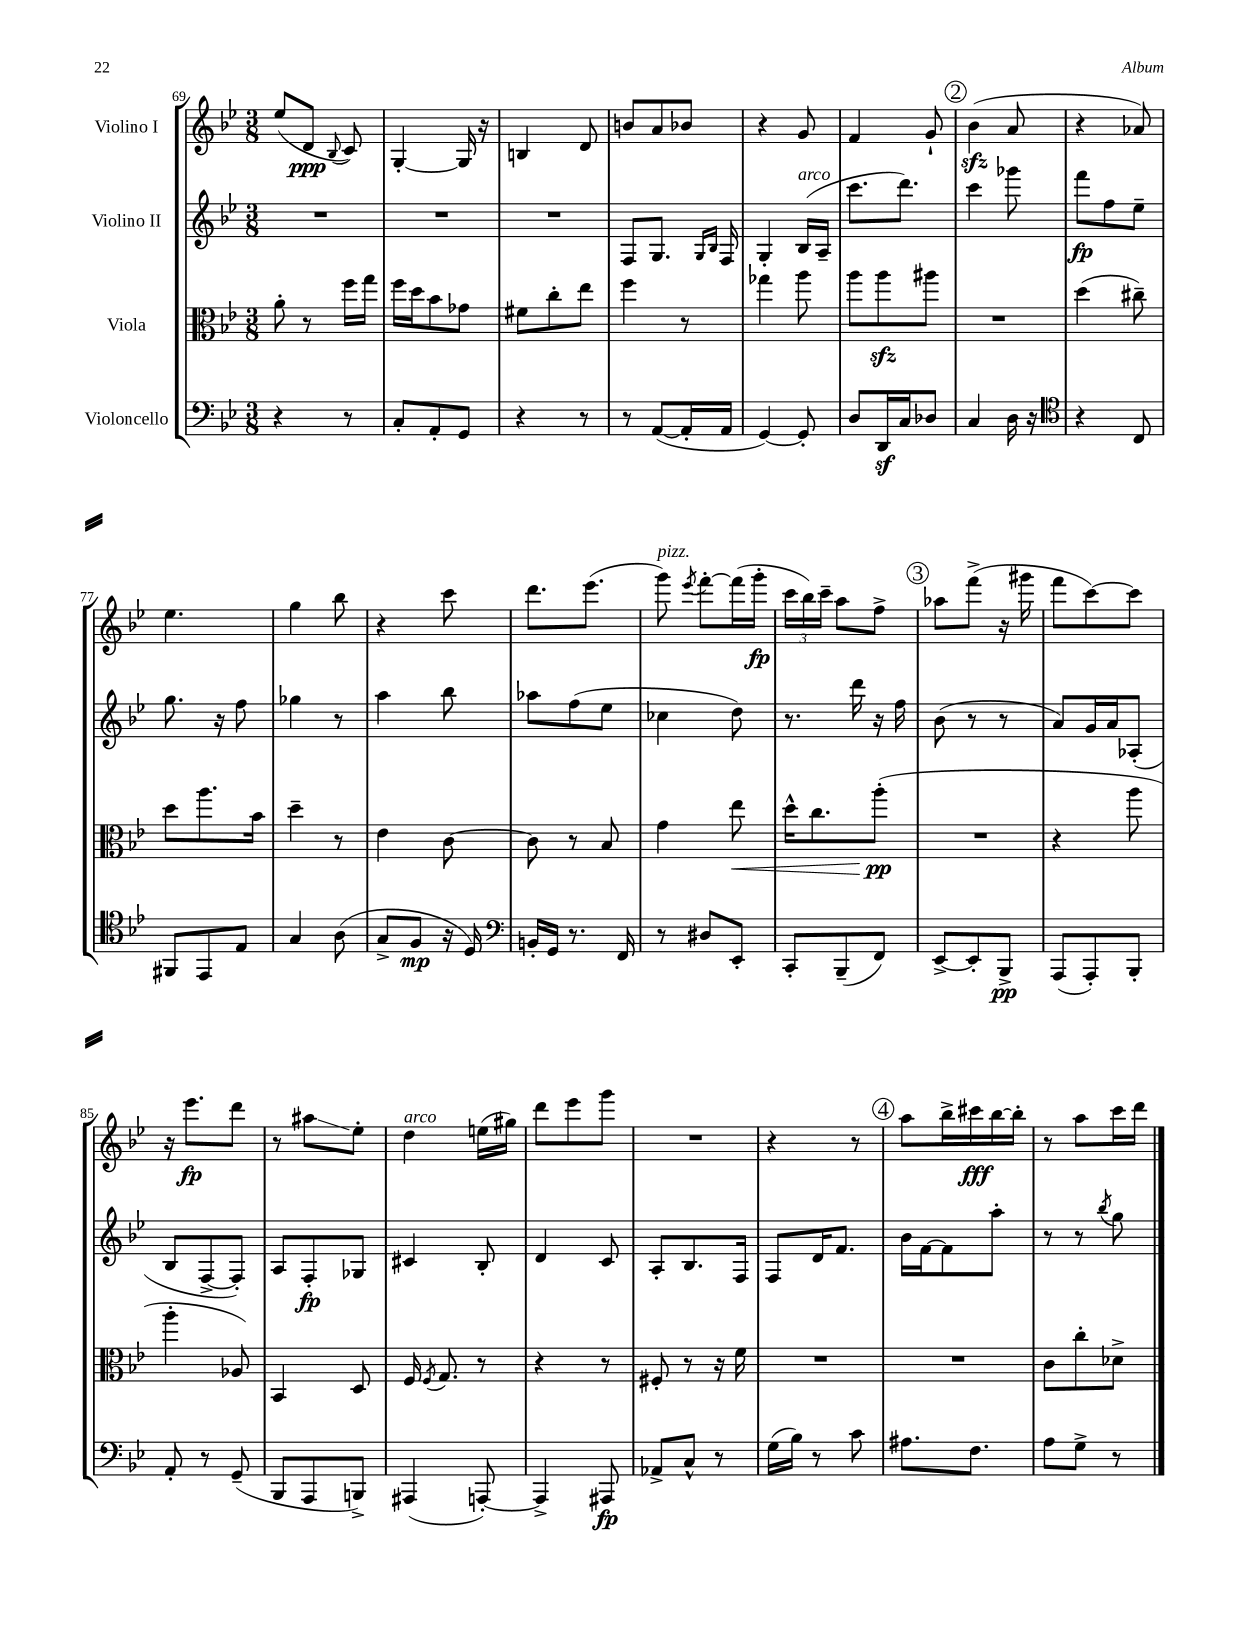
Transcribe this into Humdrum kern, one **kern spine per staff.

**kern	**kern	**kern	**kern
*staff4	*staff3	*staff2	*staff1
*clefF4	*clefC3	*clefG2	*clefG2
*k[b-e-]	*k[b-e-]	*k[b-e-]	*k[b-e-]
*M3/8	*M3/8	*M3/8	*M3/8
4r	8a'\	4.r	(8ee-/L
.	8r	.	8d/J
.	.	.	8qqB-/
8r	16ff\LL	.	8c/)
.	16gg\JJ	.	.
=	=	=	=
8C'/L	16ff\LL	4.r	[4G'/
.	16dd\J	.	.
8AA'/	8b-\	.	.
8GG/J	8g-\J	.	16G/]
.	.	.	16r
=	=	=	=
4r	8f#\L	4.r	4B/
.	8cc'\	.	.
8r	8ee-\J	.	8d/
=	=	=	=
8r	4ff\	8F/L	8b/L
([8AA/L	.	8.G/J	8a/
16AA'/]L	8r	.	8b-/J
.	.	16qqG/LL	.
.	.	16qqB-/JJ	.
16AA/JJ	.	16F/	.
=	=	=	=
[4GG/)	4gg-\	4G'/	4r
8GG'/]	8aa\	(16B-/LL	8g/
.	.	16A~/JJ	.
=	=	=	=
8D/L	8aa\L	8.ccc\L	4f/
16DD/L	8aa\	.	.
16C/J	.	8.ddd\J)	.
8D-/J	8aa#\J	.	8g`/
=	=	=	=
4C/	4.r	4ccc\	(4b-\
16D\	.	8ggg-\	8a/
16r	.	.	.
=	=	=	=
*clefC4	*	*	*
4r	(4dd\	8fff\L	4r
.	.	8ff\	.
8C/	8cc#~\)	8ee-~\J	8a-/)
=	=	=	=
8FF#/L	8dd\L	8.gg\	4.ee-\
8EE-/	8.aa\	.	.
.	.	16r	.
8E-/J	.	8ff\	.
.	16b-\Jk	.	.
=	=	=	=
4G/	4dd~\	4gg-\	4gg\
(8A\	8r	8r	8bb-\
=	=	=	=
8G^/L	4e-\	4aa\	4r
8F/J	.	.	.
16r	[8c\	8bb-\	8ccc\
16D/)	.	.	.
=	=	=	=
*clefF4	*	*	*
16BB'/LL	8c\]	8aa-\L	8.ddd\L
16GG/JJ	.	.	.
8.r	8r	(8ff\	.
.	.	.	(8.eee-\J
.	8B-/	8ee-\J	.
16FF/	.	.	.
=	=	=	=
8r	4g\	4cc-\	8ggg\)
.	.	.	8qeee-/
8D#/L	.	.	[8fff'\L
8EE-'/J	8ee-\	8dd\)	(16fff\]L
.	.	.	16ggg'\JJ
=	=	=	=
8CC'/L	16dd^^\LK	8.r	24ccc\LL
.	.	.	24bb-\)
.	8.cc\	.	.
.	.	.	24ccc~\JJ
(8BBB-~/	.	.	8aa\L
.	.	16ddd\	.
8FF/J)	(8aa'\J	16r	8ff^\J
.	.	16ff\	.
=	=	=	=
[8EE-^/L	4.r	(8b-\	8aa-\L
8EE-'/]	.	8r	(8fff^\J
8BBB-^/J	.	8r	16r
.	.	.	16ggg#\
=	=	=	=
(8AAA/L	4r	8a/L)	8fff\L
8AAA'/)	.	16g/L	[8ccc\)
.	.	16a/J	.
8BBB-'/J	8aa\	(8A-'/J	8ccc\]J
=	=	=	=
8AA'/	4aa'\	8B-/L	16r
.	.	.	8.eee-\L
8r	.	[8F^/	.
(8GG~/	8A-/)	8F'/]J)	8ddd\J
=	=	=	=
8BBB-/L	4BB-/	8A/L	8r
8AAA/	.	8F'/	8aa#\L
8BBB^/J)	8D/	8G-/J	8ee-'\J
=	=	=	=
(4AAA#/	16F/	4c#/	4dd\
.	8qF/	.	.
.	8.G/	.	.
[8AAA'/)	8r	8B-'/	(16ee\LL
.	.	.	16gg#\JJ)
=	=	=	=
4AAA^/]	4r	4d/	8ddd\L
.	.	.	8eee-\
8AAA#/	8r	8c/	8ggg\J
=	=	=	=
8AA-^/L	8F#'/	8A'/L	4.r
8C^^/J	8r	8.B-/	.
8r	16r	.	.
.	16f\	16F/Jk	.
=	=	=	=
(16G\LL	4.r	8F/L	4r
16B-\JJ)	.	.	.
8r	.	16d/K	.
.	.	8.f/J	.
8c\	.	.	8r
=	=	=	=
8.A#\L	4.r	16b-\LL	8aa\L
.	.	[16f\J	.
.	.	8f\]	16bb-^\L
8.F\J	.	.	16ccc#\
.	.	8aa'\J	[16bb-\
.	.	.	16bb-'\]JJ
=	=	=	=
8A\L	8c\L	8r	8r
8G^\J	8cc'\	8r	8aa\L
.	.	8qbb-/	.
8r	8d-^\J	8gg\	16ccc\L
.	.	.	16ddd\JJ
==	==	==	==
*-	*-	*-	*-
